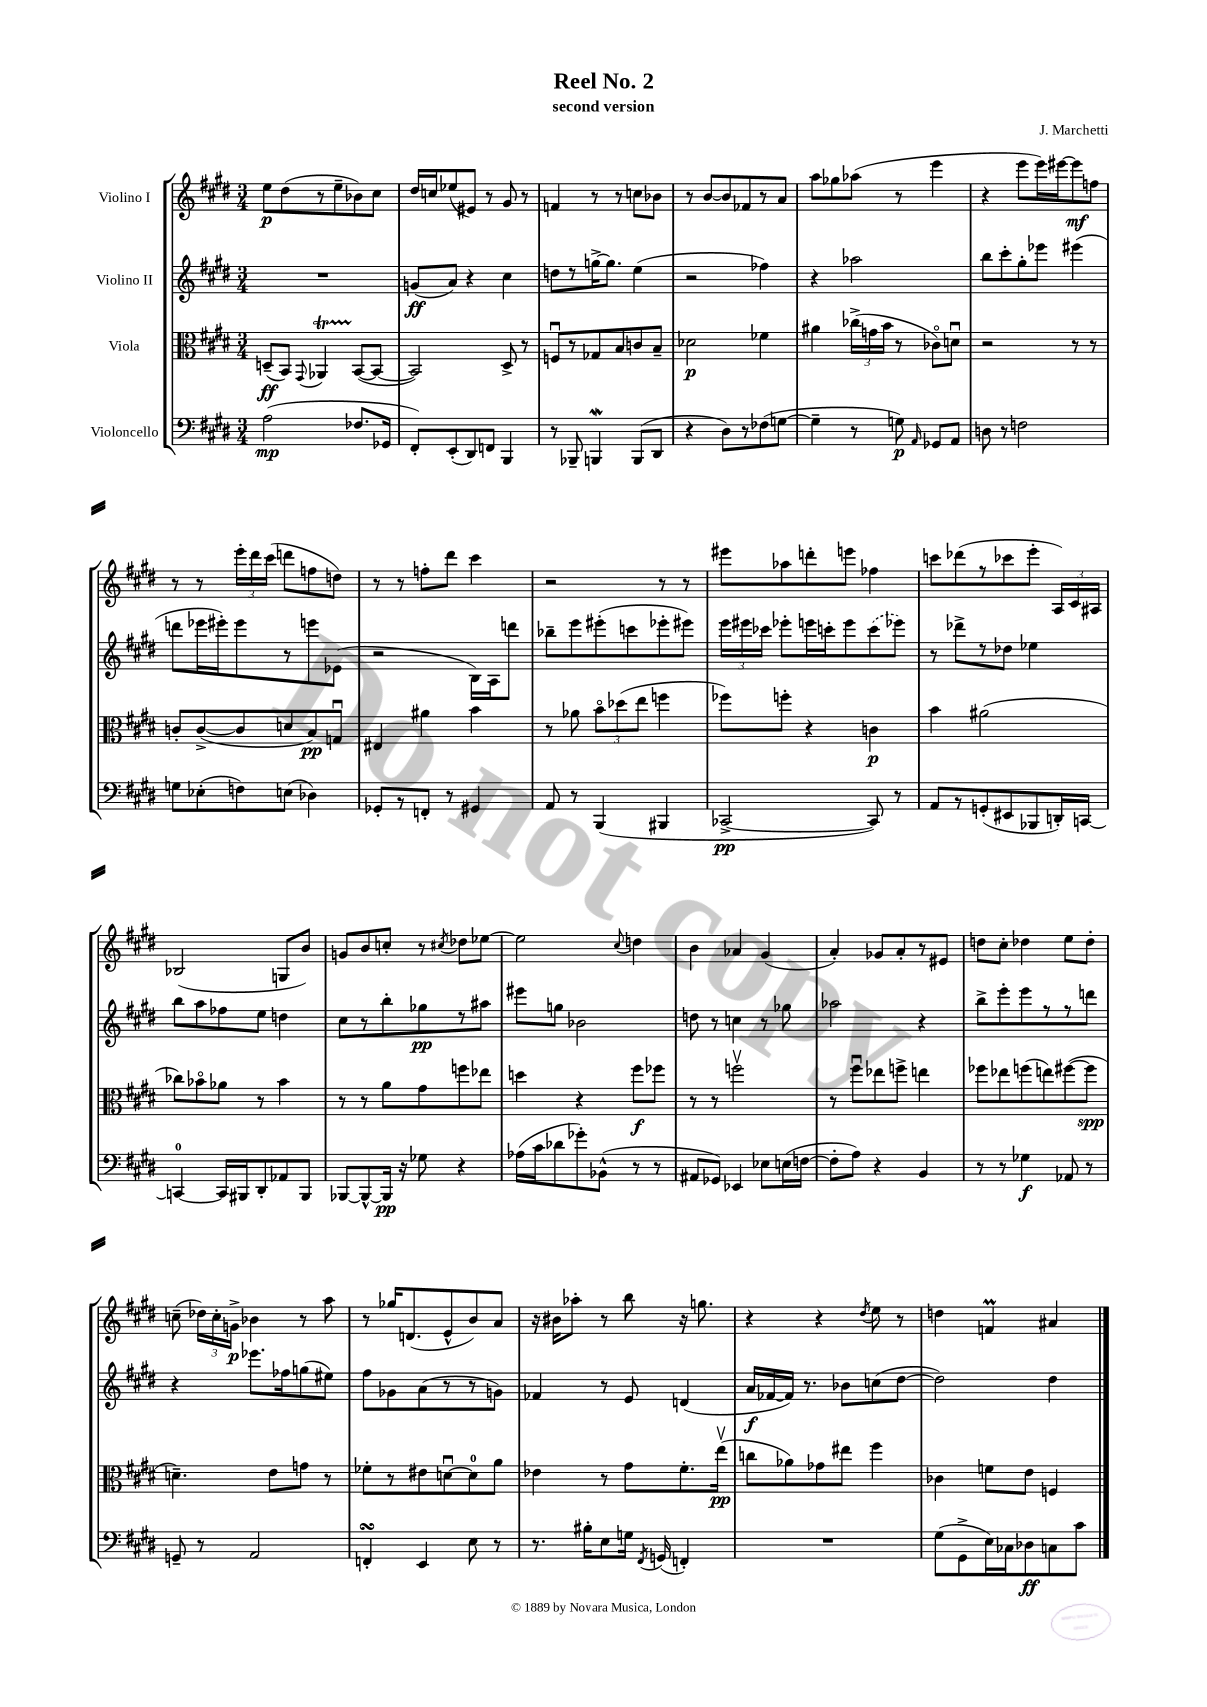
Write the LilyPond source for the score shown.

\header { title = "Reel No. 2" composer = "J. Marchetti" subtitle = "second version" }
<<
\new StaffGroup <<
\new Staff = "s0" \with { instrumentName = "Violino I" } {
    \clef treble \key e \major \numericTimeSignature \time 3/4
    \autoBeamOff e''8[\p dis''8( r8 e''8-- bes'8) cis''8] |
    dis''16[ c''16 ees''8( eis'8]) r8 gis'8 r8 |
    f'4 r8 r8 c''8[ bes'8] |
    r8 b'8[~ b'8 fes'8 r8 a'8] |
    a''8[ ges''8 aes''8]( r8 e'''4 |
    r4 e'''8[ e'''16) eis'''16~ eis'''8\mf f''8] |
    r8 r8 \tuplet 3/2 { e'''16[-. dis'''16 cis'''16]( } d'''8[ f''8 d''8]) |
    r8 r8 f''8[-. dis'''8] cis'''4 |
    r2 r8 r8 |
    eis'''8[ aes''8 d'''8-. e'''8] fes''4 |
    c'''8[ des'''8( r8 ces'''8 e'''8]-. \tuplet 3/2 { a16[) cis'16 ais16] } |
    bes2( g8[ b'8]) |
    g'8[ b'8 c''8]-. r8 \acciaccatura { cis''8 } des''8[ ees''8]~ |
    ees''2 \appoggiatura { cis''8 } d''4 |
    b'4 aes'4 gis'4( |
    a'4-.) ges'8[ a'8-. r8 eis'8] |
    d''8[ cis''8]-. des''4 e''8[ des''8]-. |
    c''8--( \tuplet 3/2 { des''16[) c''16-. g'16]->\p } bes'4 r8 a''8 |
    r8 ges''16[ d'8.( e'8-^ b'8) a'8] |
    r16 bis'16[ aes''8]-. r8 b''8 r16 g''8. |
    r4 r4 \acciaccatura { dis''8 } e''8 r8 |
    d''4 f'4\prall ais'4 \bar "|." |
}
\new Staff = "s1" \with { instrumentName = "Violino II" } {
    \clef treble \key e \major \numericTimeSignature \time 3/4
    \autoBeamOff R2. |
    g'8[\ff( a'8]) r4 cis''4 |
    d''8[ r8 g''16~-> g''8.] e''4( |
    r2 fes''4) |
    r4 aes''2 |
    b''8[ cis'''8-. gis''8-. ees'''8] eis'''4( |
    d'''8[ ees'''16 eis'''16-.) eis'''8 r8 e'''8 ees'8]( |
    r2 b16[) a16 d'''8] |
    bes''8[-- e'''8 eis'''8-.( c'''8 ees'''8-. eis'''8]) |
    \tuplet 3/2 { e'''16[ eis'''16 ces'''16] } ees'''8[-. e'''16 c'''16-. e'''8 \once \slurDashed c'''8( ees'''8]) |
    r8 des'''8[-> r8 des''8] ees''4 |
    b''8[ a''8 fes''8 e''8] d''4 |
    cis''8[ r8 b''8-. ges''8\pp r8 ais''8] |
    eis'''8[ g''8] bes'2 |
    d''8 r8 c''4 r8 ges''8 |
    aes''2 r4 |
    b''8[-> e'''8-. e'''8 r8 r8 d'''8] |
    r4 ees'''8.[ fes''16 g''8( eis''8]) |
    fis''8[ ges'8 a'8( r8 r8 g'8]) |
    fes'4 r8 e'8 d'4( |
    a'16[\f fes'16~ fes'16]) r8. bes'8[ c''8( dis''8]~ |
    dis''2) dis''4 \bar "|." |
}
\new Staff = "s2" \with { instrumentName = "Viola" } {
    \clef alto \key e \major \numericTimeSignature \time 3/4
    \autoBeamOff d8[--\ff( b,8]) \appoggiatura { gis,8 } aes,4\startTrillSpan b,8[~\stopTrillSpan( b,8]~ |
    b,2) dis8-> r8 |
    f8[\downbow r8 ges8 b8 c'8 b8]-- |
    des'2\p fes'4 |
    ais'4 \tuplet 3/2 { ces''16[->( g'16 b'16] } r8 ces'8[\flageolet) d'8]\downbow |
    r2 r8 r8 |
    c'8[-. c'8~->( c'8 d'8 b8\pp) g8]\downbow |
    eis4 ais'4 b'4 |
    r8 aes'8 \tuplet 3/2 { b'8[\flageolet des''8( e''8] } f''4 |
    fes''8[) f''8]-. r4 c'4\p |
    b'4 ais'2( |
    ces''8[) bes'8\flageolet aes'8] r8 bes'4 |
    r8 r8 a'8[ gis'8 f''8 ees''8] |
    d''4 r4 fis''8[\f fes''8] |
    r8 r8 f''2\upbow |
    r8 fis''8[\downbow ees''8 f''8]-> e''4 |
    fes''8[ ees''8 f''8( e''8) fis''8~( fis''8]\spp |
    d'4.--) e'8[ g'8] r8 |
    fes'8[-. r8 eis'8 d'8~\downbow d'8-0 a'8] |
    ees'4 r8 gis'8[ fis'8.-. e''16]\upbow\pp( |
    c''8[ aes'8) ges'8 eis''8] fis''4 |
    ces'4 f'8[ e'8] f4 \bar "|." |
}
\new Staff = "s3" \with { instrumentName = "Violoncello" } {
    \clef bass \key e \major \numericTimeSignature \time 3/4
    \autoBeamOff a2\mp( fes8.[ ges,16] |
    fis,8[-.) e,8-.( dis,8) f,8] b,,4 |
    r8 bes,,8-- b,,4\mordent b,,8[( dis,8] |
    r4 dis8[) r8 fes8( g8]~ |
    g4-- r8 g8\p) \grace { a,16 } ges,8[ a,8] |
    d8 r8 f2 |
    g8[ ees8-.( f8) e8]( des4) |
    ges,8[-. r8 f,8]-. r8 gis,4 |
    a,8 r8 b,,4( bis,,4 |
    ces,2~->\pp ces,8) r8 |
    a,8[ r8 g,8-.( eis,8 bes,,8 d,16-.) c,16]~ |
    c,4-0~ c,16[ bis,,16 dis,8-. aes,8 bis,,8] |
    bes,,8[~ bes,,8~-^ bes,,16]\pp r16 ges8 r4 |
    aes16[( cis'16 des'8 ges'8-.) bes,8]-^( r8 r8 |
    ais,8[ ges,8]) ees,4 ees8[ e16( f16]~ |
    f8[-. a8]) r4 b,4 |
    r8 r8 ges4\f aes,8 r8 |
    g,8-- r8 a,2 |
    f,4-.\turn e,4 e8 r8 |
    r8. bis16[-. e8 g16] \acciaccatura { fis,8 } g,16( f,4-.) |
    R2. |
    gis8[( gis,8-> e16) ces16 des8\ff c8 cis'8] \bar "|." |
}
>>
>>
\layout { \context { \Score \remove "Bar_number_engraver" } }
